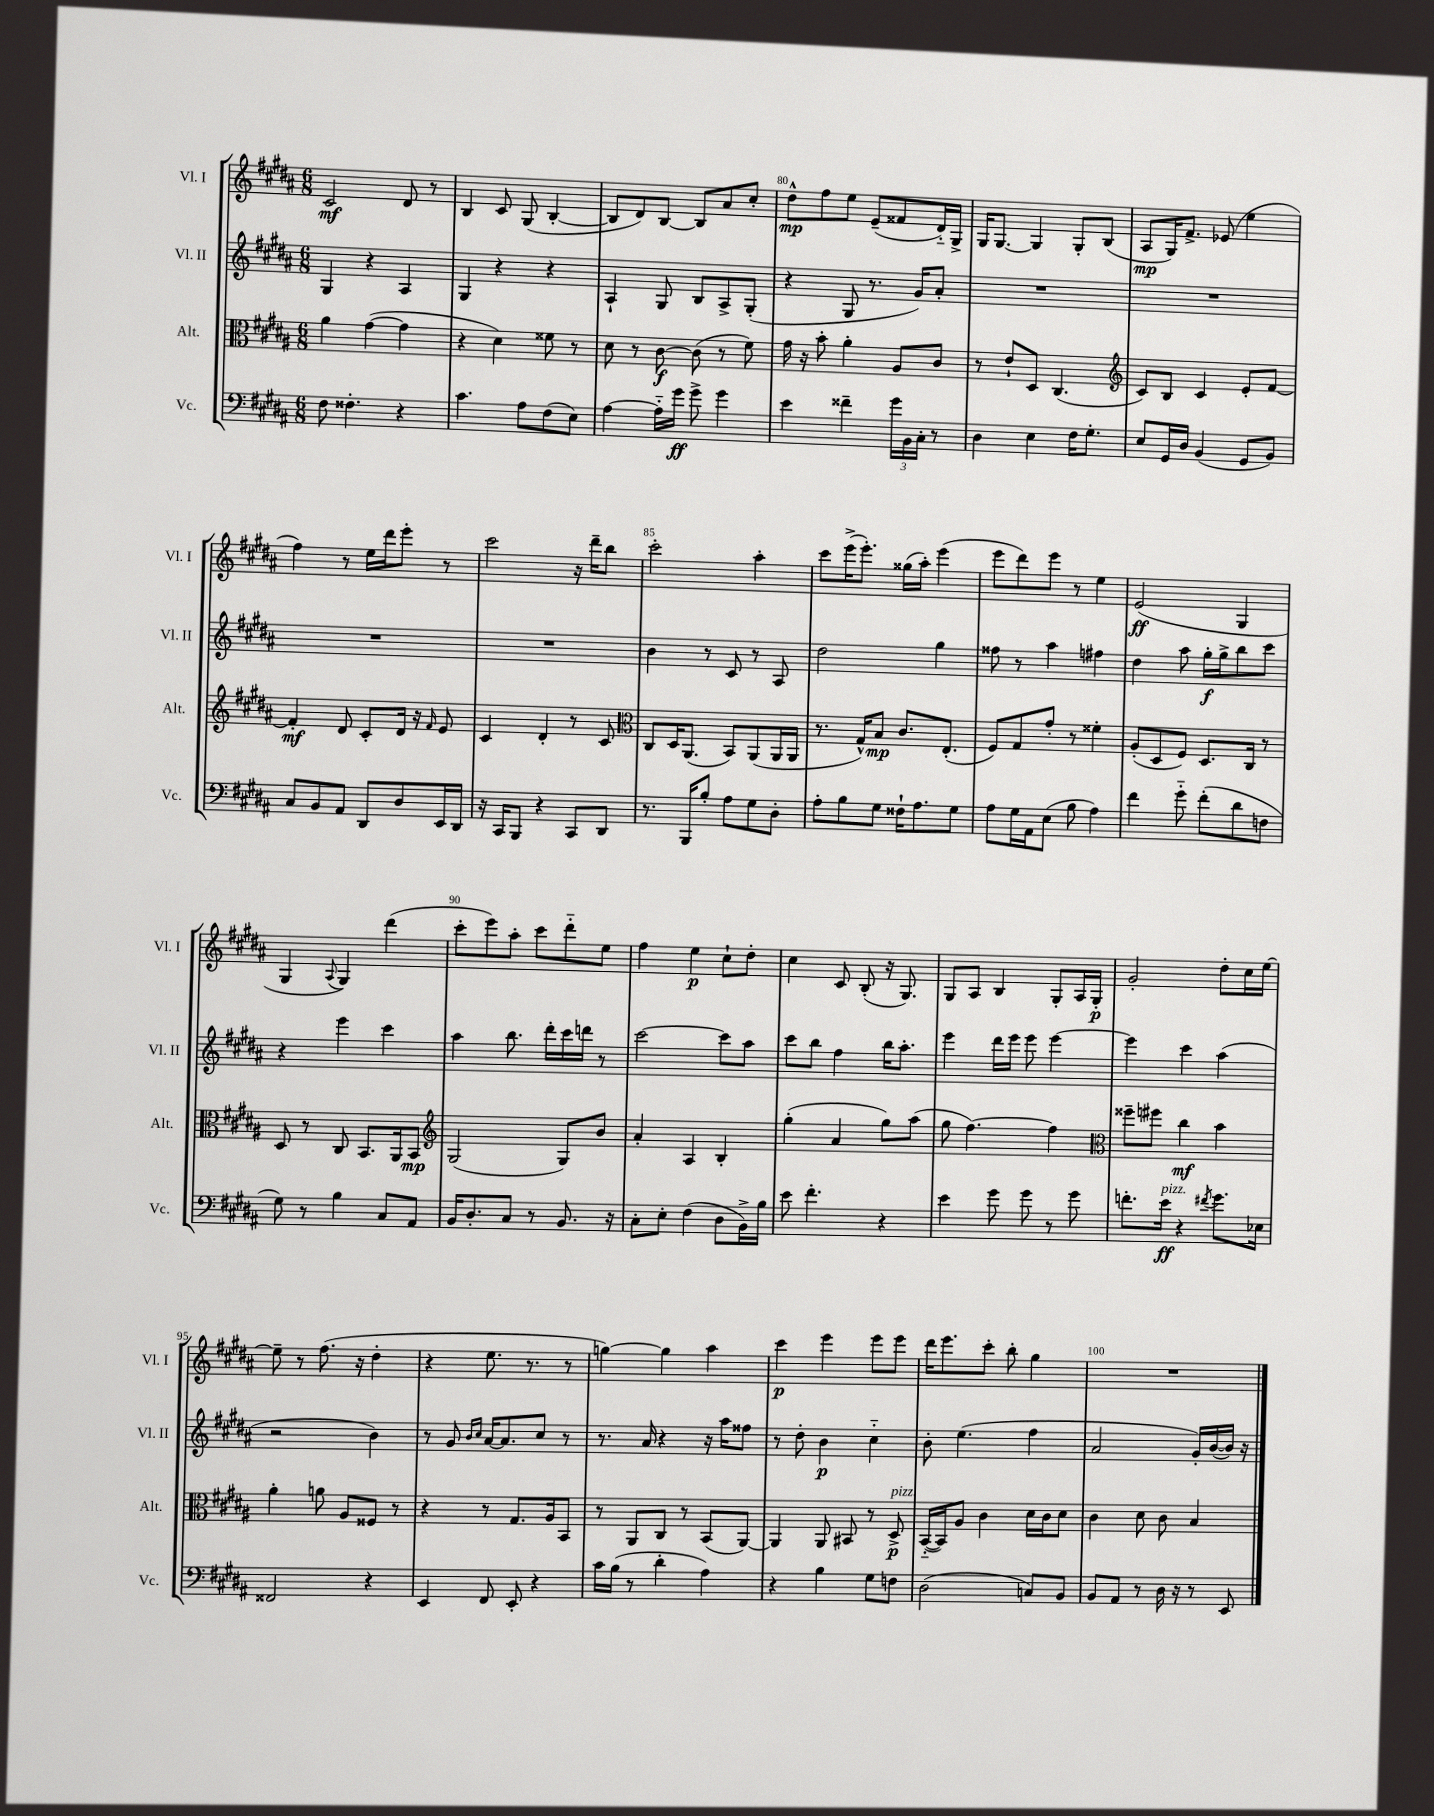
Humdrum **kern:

**kern	**kern	**kern	**kern
*staff4	*staff3	*staff2	*staff1
*clefF4	*clefC3	*clefG2	*clefG2
*k[f#c#g#d#a#]	*k[f#c#g#d#a#]	*k[f#c#g#d#a#]	*k[f#c#g#d#a#]
*M6/8	*M6/8	*M6/8	*M6/8
8F#\	4a#\	4G#/	2c#/
4.F##'\	.	.	.
.	([4g#\	4r	.
4r	4g#\]	4A#/	8d#/
.	.	.	8r
=	=	=	=
4.c#\	4r	4G#/	4B/
.	4d#\)	4r	8c#/
8A#\L	.	.	(8G#/
(8F#\	8f##\	4r	[4B'/
8E\J)	8r	.	.
=	=	=	=
[4A#\	8d#\	4A#`/	8B/]L
.	8r	.	8d#/)
16A#'~\]LL	[8c#\	8G#/	[8B/J
16g#\JJ	.	.	.
8g#^\	(8c#\]	8B/L	8B/]L
4g#\	8r	8A#^/	8a#/
.	8f#\)	(8G#'/J	8cc#'/J
=	=	=	=
4e\	16g#\	4r	8dd#^^\L
.	16r	.	.
.	8b'\	.	8ff#\
4f##~\	4a#'\	8G#/	8ee\J
.	.	8.r	(8e~/L
24g#\LL	8A#/L	.	8f##/
24BB\	.	.	.
.	.	16g#/LK)	.
24C#'\JJ	.	.	.
8r	8c#/J	8a#'/J	16d#'~/L)
.	.	.	16G#^/JJ
=	=	=	=
4D#\	8r	2.r	16G#/LK
.	.	.	[8.G#/J
.	8e`/L	.	.
4E\	8D#/J	.	4G#/]
.	(4.C#/	.	.
16F#\LK	.	.	8G#'/L
8.G#'\J	.	.	.
.	.	.	(8B/J
=	=	=	=
*	*clefG2	*	*
8E/L	8c#/L)	2.r	8A#/L
16GG#/L	8B/J	.	16G#/K)
16D#/JJ	.	.	8.f#^/J
(4BB/	4c#/	.	.
.	.	.	(8e-/
8GG#/L	8e'/L	.	4ee\
8BB/J)	[8f#/J	.	.
=	=	=	=
8C#/L	4f#'/]	2.r	4ff#\)
8BB/	.	.	.
8AA#/J	8d#/	.	8r
8DD#/L	8c#'/L	.	16ee\LL
.	.	.	16ddd#\J
8D#/	16d#/Jk	.	8eee'\J
.	16r	.	.
.	16qqf#/	.	.
16EE/L	8e/	.	8r
16DD#/JJ	.	.	.
=	=	=	=
16r	4c#/	2.r	2ccc#\
16CC#/LK	.	.	.
8BBB/J	.	.	.
4r	4d#'/	.	.
8CC#/L	8r	.	16r
.	.	.	16ddd#~\LK
8DD#/J	8c#/	.	8bb\J
=	=	=	=
*	*clefC3	*	*
8.r	8C#/L	4b\	2ccc#'\
.	16D#/K	.	.
16BBB/LK	(8.AA#/J	.	.
8B'/J	.	8r	.
8A#\L	8BB/L)	8c#/	.
8G#\	(8AA#/	8r	4aa#'\
8D#'\J	16AA#/L	8A#/	.
.	16AA#/JJ	.	.
=	=	=	=
8A#'\L	8.r	2dd#\	8ccc#\L
8B\	.	.	(16eee^\K
.	16G#^^/LK)	.	8.eee'\J)
8G#\J	8B/J	.	.
16F##`\LK	8.c#/L	.	(16gg##\LL
8.A#\	.	.	16aa#'\JJ)
.	.	4gg#\	(4eee\
.	(8.E'/J	.	.
8G#\J	.	.	.
=	=	=	=
8A#\L	8F#/L)	8ff##\	8eee\L
16G#\L	8G#/	8r	8ddd#\)
16AA#\J	.	.	.
(8E\J	8g#'/J	4aa#\	8eee\J
8B\	8r	.	8r
4A#\)	4f##'\	4ff#\	4ee\
=	=	=	=
4f#\	(8A#'/L	4dd#\	(2e/
.	8D#/	.	.
8g#'~\	8F#/J)	8aa#\	.
(8f#'\L	8.D#/L	16gg#'\LL	.
.	.	16gg#^\J	.
8d#\	.	8bb\	4G#/
.	16C#/Jk	.	.
8F\J	8r	8ccc#\J	.
=	=	=	=
8G#\)	8D#/	4r	4G#/
8r	8r	.	.
.	.	.	8qqA#/
4B\	8C#/	4eee\	4G#/)
.	8.BB/L	.	.
8C#/L	.	4ccc#\	(4ddd#\
.	16AA#/k	.	.
8AA#/J	8BB/J	.	.
=	=	=	=
*	*clefG2	*	*
16BB/LK	(2G#/	4aa#\	8ccc#'\L
8.D#'/	.	.	.
.	.	.	8eee\)
8C#/J	.	8.bb\	8aa#'\J
8r	.	.	8ccc#\L
.	.	16ddd#'\LL	.
8.BB/	8G#/L)	16ccc#\	8ddd#'~\
.	.	16ddd\JJ	.
.	8b/J	8r	8ee\J
16r	.	.	.
=	=	=	=
8C#'\L	4a#'/	[2ccc#\	4ff#\
8E'\J	.	.	.
(4F#\	4A#/	.	4ee\
8D#\L	4B'/	8ccc#\]L	8cc#`\L
16BB^\L)	.	8aa#\J	8dd#'\J
16B\JJ	.	.	.
=	=	=	=
8e\	(4gg#'\	8ccc#\L	4cc#\
4.f#'\	.	8bb\J	.
.	4a#/	4ff#\	8c#/
.	.	.	(8B'/
4r	8gg#\L)	16bb\LK	16r
.	.	8.aa#'\J	8.G#/)
.	(8aa#\J	.	.
=	=	=	=
4e\	8gg#\	4eee\	8G#/L
.	[4.ff#\)	.	8A#/J
8g#\	.	16ddd#\LL	4B/
.	.	16eee\JJ	.
8g#\	.	8eee\	.
8r	4ff#\]	[4eee\	8G#'/L
8g#\	.	.	16A#/L
.	.	.	16G#'/JJ
=	=	=	=
*	*clefC3	*	*
8.f'\L	8ff##~\L	4eee\]	2g#'/
.	8ff#\J	.	.
16e\Jk	.	.	.
4r	4cc#\	4ccc#\	.
8qf#/	.	.	.
8.g#\L	4b\	(4aa#\	8dd#'\L
.	.	.	16cc#\L
16E-\Jk	.	.	[16ee\JJ
=	=	=	=
2FF##/	4a#'\	2r	8ee~\]
.	.	.	8r
.	8a\	.	(8.ff#\
.	8A#/L	.	.
.	.	.	16r
4r	8F##/J	4b\)	4dd#'\
.	8r	.	.
=	=	=	=
4EE/	4r	8r	4r
.	.	8g#/	.
.	.	16qqb/LL	.
.	.	16qqcc#/JJ	.
8FF#/	8r	[16a#/LK	8.ee\
.	.	8.a#/]	.
8EE'/	8.G#/L	.	.
.	.	.	8.r
4r	.	8cc#/J	.
.	16A#/k	.	.
.	8BB/J	8r	8r
=	=	=	=
16c#\LL	8r	8.r	[4gg\)
(16B\JJ	.	.	.
8r	8AA#/L	.	.
.	.	16a#/	.
4d#'\	8C#/J	4r	4gg\]
.	8r	.	.
4A#\)	(8BB/L	16r	4aa#\
.	.	16aa#\LK	.
.	[8AA#/J)	8ff##\J	.
=	=	=	=
4r	4AA#/]	8r	4ccc#\
.	.	8dd#'\	.
4B\	8AA#/	4b\	4eee\
.	8BB#/	.	.
8G#\L	8r	4cc#'~\	8eee\L
8F\J	8D#^/	.	8eee\J
=	=	=	=
(2D#\	([16BB'~/LL	8b'\	16ddd#\LK
.	16BB/]J)	.	8.eee\
.	8A#/J	(4.ee\	.
.	4c#\	.	8ccc#'\J
.	.	.	8bb'\
8C/L)	16d#\LL	4ff#\	4gg#\
.	16c#\J	.	.
8BB/J	8d#\J	.	.
=	=	=	=
8BB/L	4c#\	2a#/	2.r
8AA#/J	.	.	.
8r	8d#\	.	.
16D#\	8c#\	.	.
16r	.	.	.
8r	4B/	16g#'/LL)	.
.	.	([16b/	.
8EE/	.	16b/]JJ)	.
.	.	16r	.
==	==	==	==
*-	*-	*-	*-
